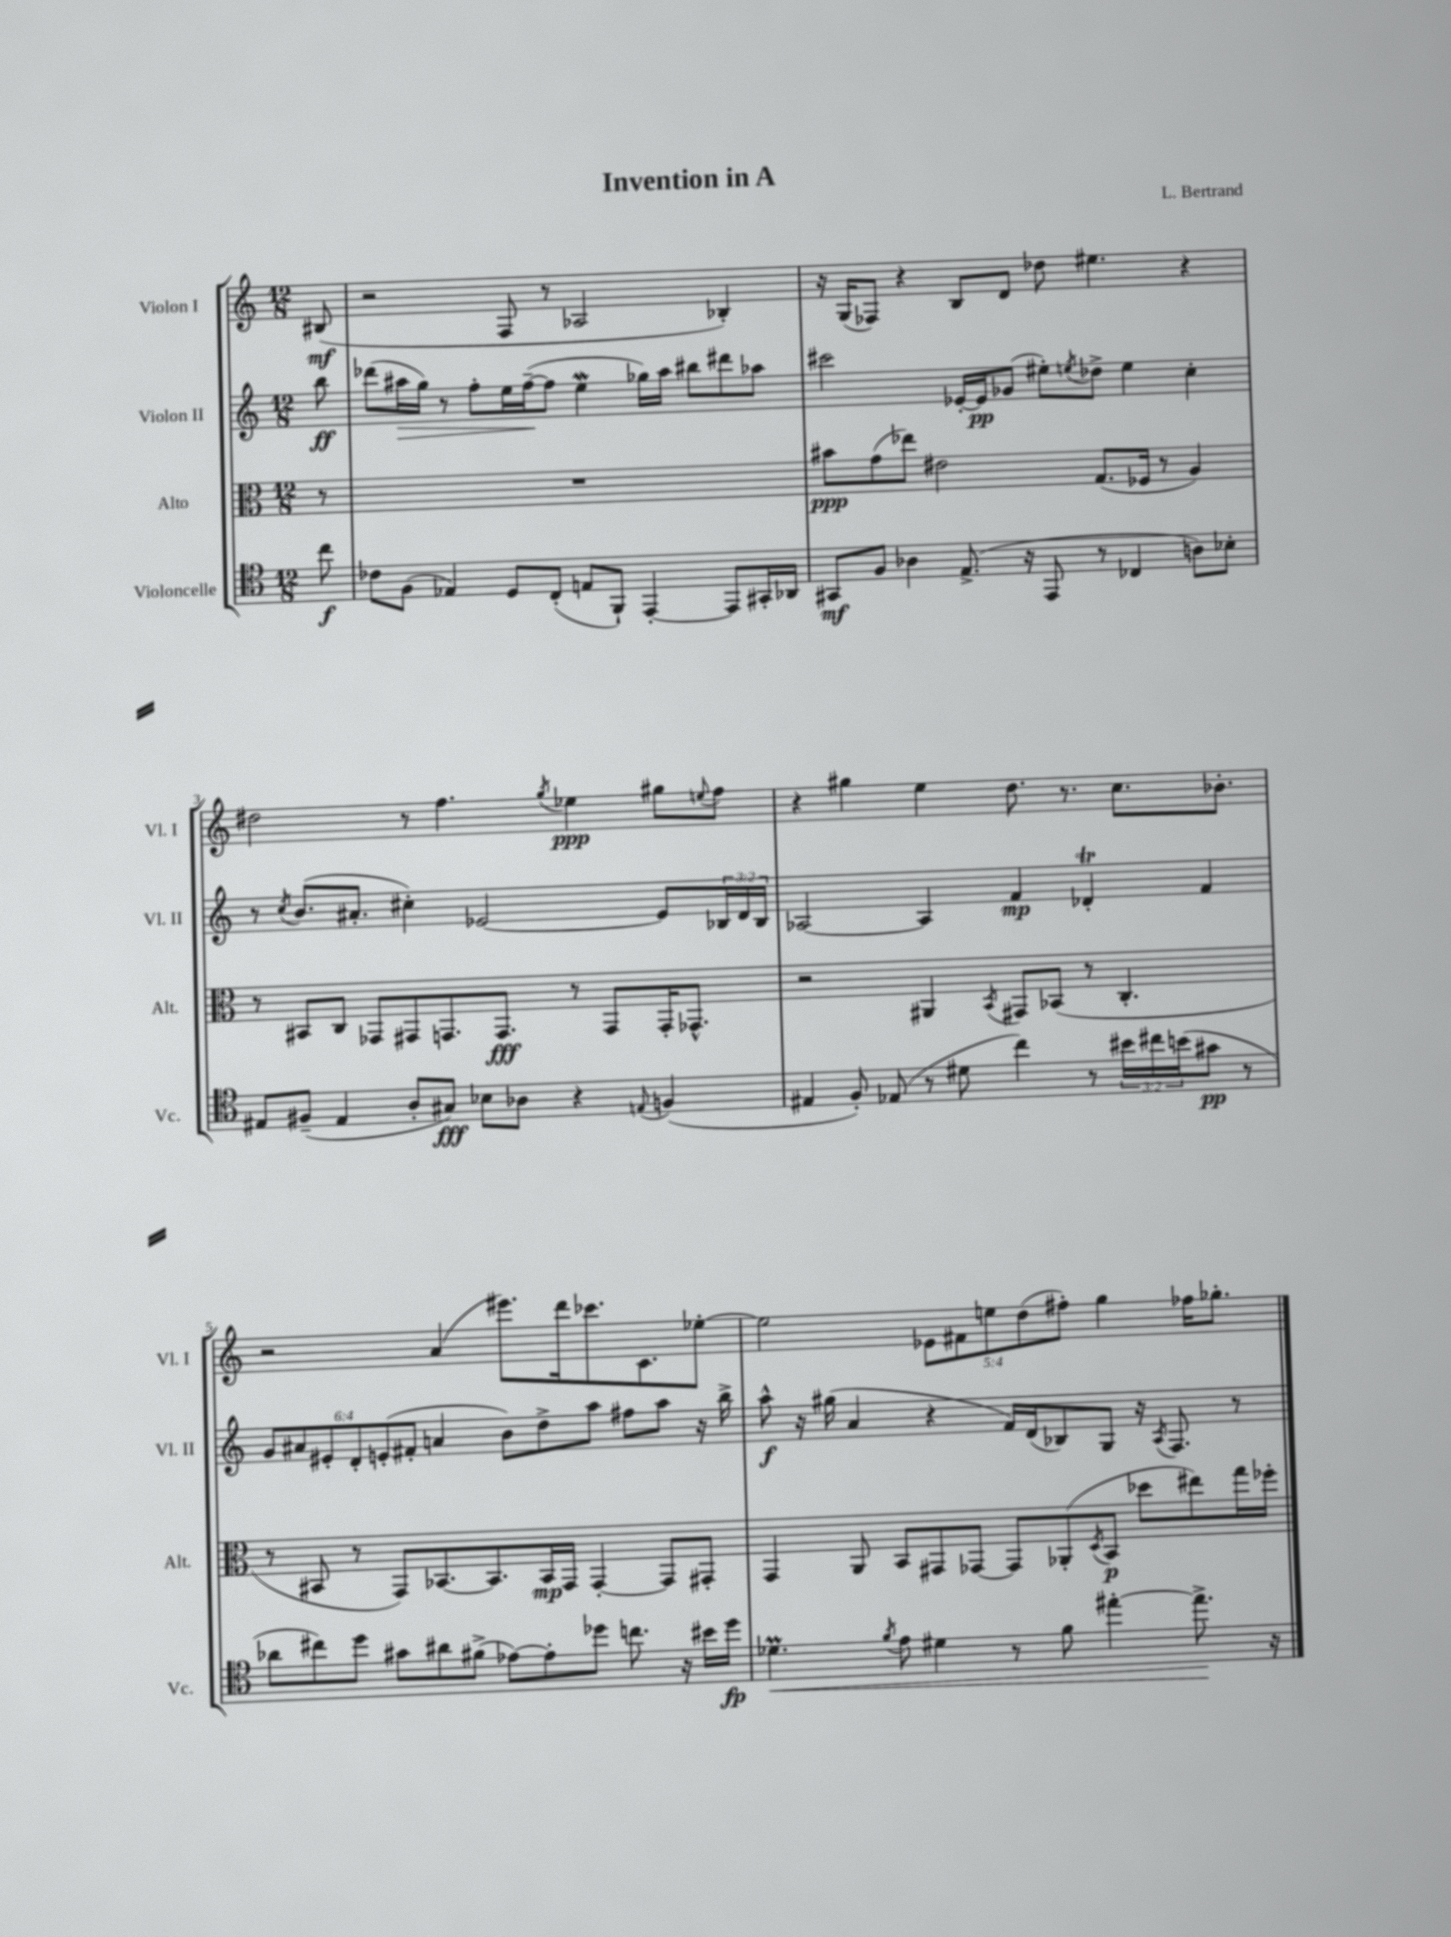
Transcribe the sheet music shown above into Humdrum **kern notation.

**kern	**kern	**kern	**kern
*staff4	*staff3	*staff2	*staff1
*clefC4	*clefC3	*clefG2	*clefG2
*k[]	*k[]	*k[]	*k[]
*M12/8	*M12/8	*M12/8	*M12/8
8cc\	8r	8bb\	(8B#/
=	=	=	=
8c-\L	1.r	(8ddd-\L	2r
(8F\J	.	16aa#\L	.
.	.	16gg\JJ)	.
4E-/)	.	8r	.
.	.	8ff'\L	.
8D/L	.	16ee\L	8F/
.	.	([16ff~\J	.
(8C'/J	.	8ff\]J	8r
8E/L	.	4ee\	2A-/
8FF`/J)	.	.	.
[4EE'/	.	16gg-\LL)	.
.	.	16aa#\JJ	.
.	.	8bb#\L	.
8EE/]L	.	8ddd#\	4B-'/)
16GG#'/L	.	8aa-\J	.
16AA-/JJ	.	.	.
=	=	=	=
8GG#/L	8b#\L	2ccc#\	16r
.	.	.	(16G/LK
8F/J	(8g\	.	8F-/J)
4A-\	8ee-\J)	.	4r
.	2e#\	.	.
(8.E^/	.	[16e-'/LL	8B/L
.	.	16e-/]J	.
.	.	(8g-/J	8d/J
16r	.	.	.
8EE/	.	8ee#'\L)	8dd-\
.	.	8qee/	.
8r	(8.G/L	8dd-^\J	4.ee#\
4C-/	.	4ee\	.
.	16F-/Jk	.	.
.	8r	.	.
8A\L)	4A/)	4cc'\	4r
8B-'\J	.	.	.
=	=	=	=
8E#/L	8r	8r	2dd#\
.	.	8qcc/	.
(8F#~/J	8BB#/L	(8.b/L	.
4E#/	8C/J	.	.
.	.	8.a#'/J	.
.	8GG-/L	.	.
8A'/L	8GG#/	4cc#'\)	8r
8G#/J)	8.GG/	.	4.ff\
8B-\L	.	[2e-/	.
.	8.GG/J	.	.
8A-\J	.	.	.
.	.	.	8qgg/
4r	8r	.	4ee-\
.	8GG/L	.	.
8qqE/	.	.	.
(4F/	16GG'/K	8e-/]L	8gg#\L
.	8.GG-^^/J	.	.
.	.	.	8qqee/
.	.	24B-/L	8ff\J
.	.	24d/	.
.	.	24B-/JJ	.
=	=	=	=
4E#/	2r	[2A-/	4r
8F'/)	.	.	4gg#\
(8E-/	.	.	.
8r	4AA#/	4A-/]	4ee\
8d#\	.	.	.
.	8qBB/	.	.
4cc\)	8GG#/L	4f/	8.dd\
.	(8BB-/J	.	.
.	.	.	8.r
8r	8r	4d-'/	.
24b#\LL	4.C'/	.	8.cc\L
24cc#\	.	.	.
(24b\J	.	.	.
8g#\J	.	4f/	.
.	.	.	8.b-'\J
8r	.	.	.
=	=	=	=
8a-\L	8r	12g/L	2r
.	.	12a#/	.
8cc#\)	8BB#/	.	.
.	.	12e#'/	.
8dd\J	8r	12d'/	.
.	.	(12e'/	.
8g#\L	8GG/L)	.	.
.	.	12f#'/J	.
8a#\	[8.BB-/	4a/	(4a/
(8f#^\J	.	.	.
.	8.BB-/]	.	.
[8e-\L)	.	8b\L)	8.eee#\L)
8e-'\]	16BB-/L	8dd^\	.
.	16GG/JJ	.	16ddd\k
8dd-\J	[4GG'/	8aa\J	8.ccc-\
8.cc\	.	8ff#\L	.
.	.	.	8.c\
.	8GG/]L	8aa\J	.
16r	.	.	.
16b#\LL	8GG#'/J	16r	[8ee-'\J
16dd-\JJ	.	16bb^\	.
=	=	=	=
4.d-\	4GG/	8aa^^\	2ee-\]
.	.	16r	.
.	.	(16gg#\	.
.	8AA/	4a/	.
8qf/	.	.	.
8e\	8BB/L	.	.
4d#\	8GG#/	4r	10e-\L
.	.	.	10f#\
.	[8GG-/J	.	.
.	.	.	10ee\
8r	8GG-/]L	16f/LL)	.
.	.	.	(10dd\
.	.	(16d/J	.
8f\	(8AA-'/	8B-/)	.
.	.	.	10ff#'\J)
.	8qD/	.	.
[4ee#'\	8BB/J	8G/J	4gg\
.	8dd-\L	16r	.
.	.	8qA/	.
.	.	8.F/	.
8.ee#^\]	8ee#\)	.	16ff-\LK
.	.	.	8.gg-'\J
.	16gg\L	8r	.
16r	16ff-'\JJ	.	.
==	==	==	==
*-	*-	*-	*-
